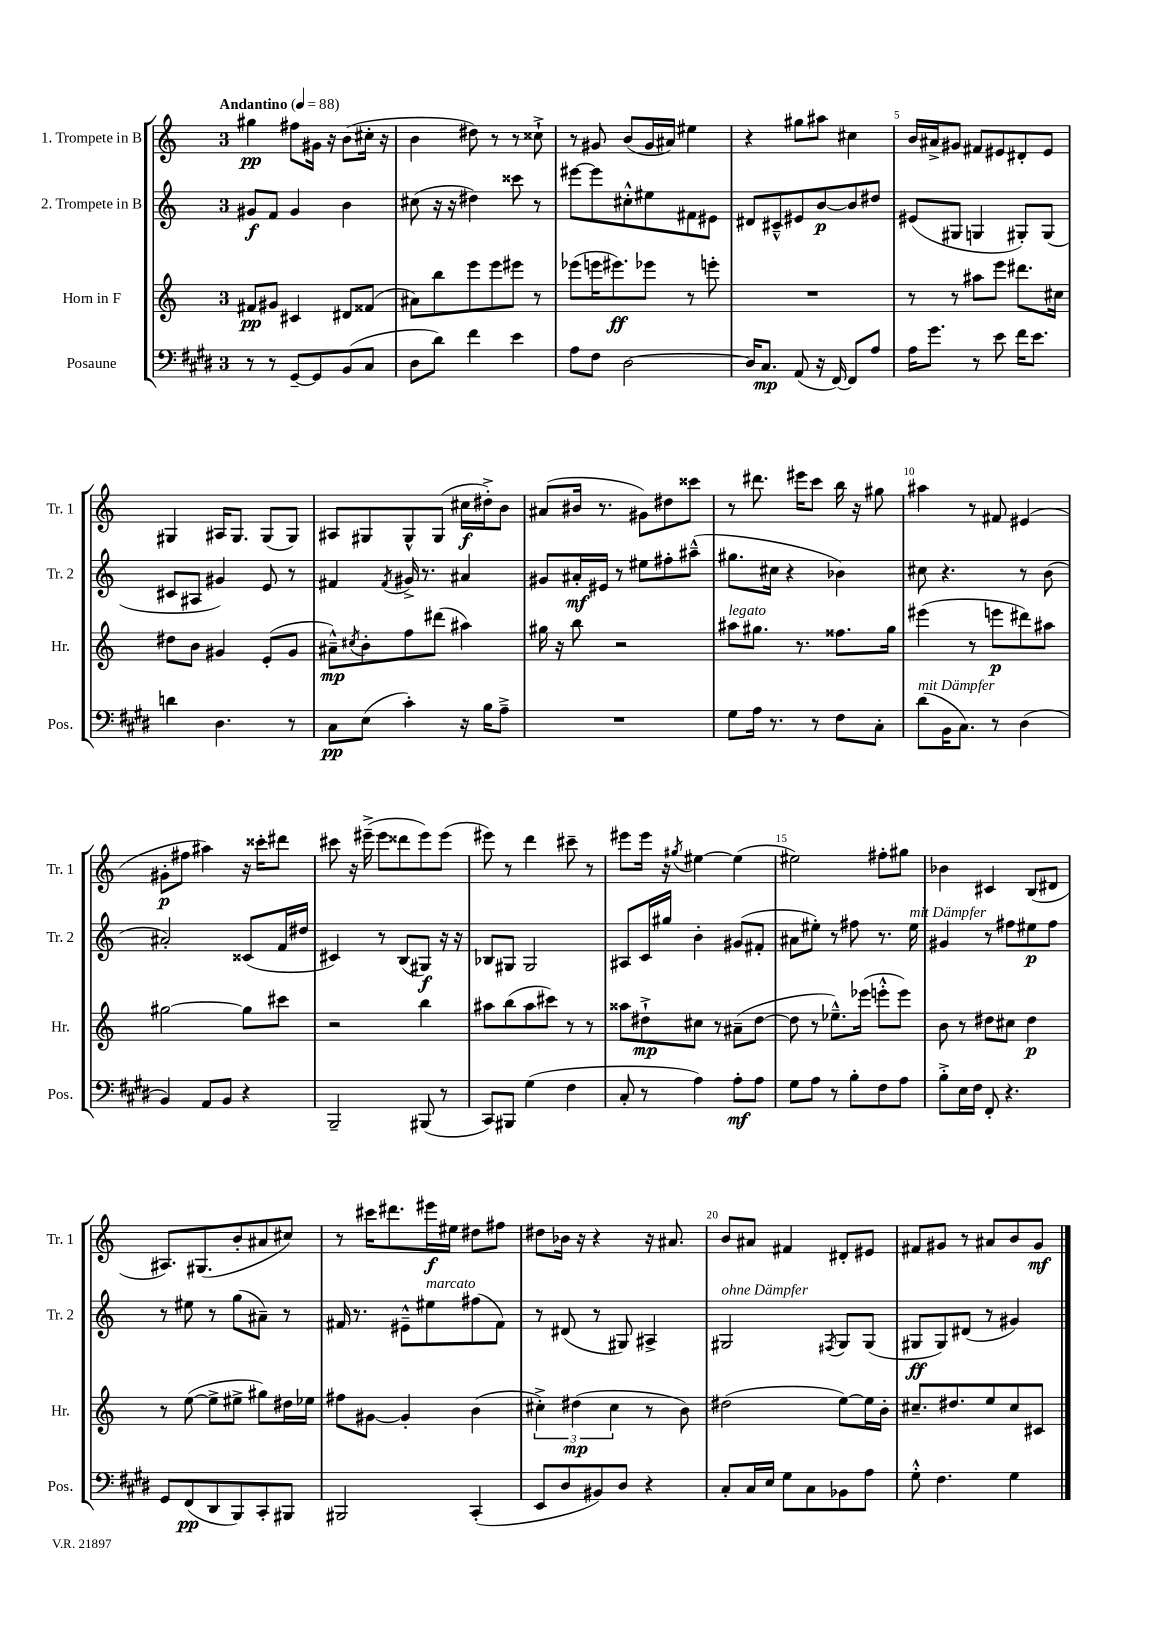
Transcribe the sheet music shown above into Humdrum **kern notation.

**kern	**dynam	**kern	**dynam	**kern	**dynam	**kern	**dynam
*part4	*part4	*part3	*part3	*part2	*part2	*part1	*part1
*staff4	*staff4	*staff3	*staff3	*staff2	*staff2	*staff1	*staff1
*I"Posaune	*	*I"Horn in F	*	*I"2. Trompete in B	*	*I"1. Trompete in B	*
*I'Pos.	*	*I'Hr.	*	*I'Tr. 2	*	*I'Tr. 1	*
*clefF4	*	*clefG2	*	*clefG2	*	*clefG2	*
*k[f#c#g#d#]	*	*k[]	*	*k[]	*	*k[]	*
*M3/4	*	*M3/4	*	*M3/4	*	*M3/4	*
*MM88	*	*MM88	*	*MM88	*	*MM88	*
=1	=1	=1	=1	=1	=1	=1	=1
!	!	!	!	!	!	!LO:TX:a:B:t=Andantino	!
8r	.	8f#X/L	pp	8g#X/L	f	4gg#X\	pp
8r	.	8g#X/J	.	8f/J	.	.	.
[8GG#~/L	.	4c#X/	.	4g#/	.	8ff#X\L	.
8GG#/]	.	.	.	.	.	16g#X\Jk	.
.	.	.	.	.	.	16r	.
(8BB/	.	8d#X/L	.	4b\	.	(8b\L	.
8C#/J	.	(8f##X/J	.	.	.	16cc#X'\Jk	.
.	.	.	.	.	.	16r	.
=2	=2	=2	=2	=2	=2	=2	=2
8D#\L	.	8a#X\L)	.	(8cc#X\	.	4b\	.
8d#\J)	.	8bb\	.	16r	.	.	.
.	.	.	.	16r	.	.	.
4f#\	.	8eee\	.	4dd#X\)	.	8dd#X\)	.
.	.	8eee\	.	.	.	8r	.
4e\	.	8eee#X\J	.	8ccc##X\	.	8r	.
.	.	8r	.	8r	.	8cc##X`^\	.
=3	=3	=3	=3	=3	=3	=3	=3
8A\L	.	(8eee-X\L	.	[8eee#X\L	.	8r	.
8F#\J	.	16eeen\K	.	8eee#\]	.	8g#X/	.
.	.	8.eee#X\)	ff	.	.	.	.
[2D#\	.	.	.	8cc#X'^^\	.	(8b/L	.
.	.	8eee-X\J	.	8ee#X\	.	16g#/L	.
.	.	.	.	.	.	16a#X/JJ)	.
.	.	8r	.	8f#X\	.	4ee#X\	.
.	.	8eeen'\	.	8e#X\J	.	.	.
=4	=4	=4	=4	=4	=4	=4	=4
16D#/KL]	.	2.r	.	8d#X/L	.	4r	.
8.C#/J	mp	.	.	.	.	.	.
.	.	.	.	8c#X~^^/	.	.	.
(8AA/	.	.	.	8e#X/	.	8gg#X\L	.
16r	.	.	.	[8b/	p	8aa#X\J	.
[16FF#/)	.	.	.	.	.	.	.
8FF#/L]	.	.	.	8b/]	.	4cc#X\	.
8A/J	.	.	.	8dd#X/J	.	.	.
=5	=5	=5	=5	=5	=5	=5	=5
16A\KL	.	8r	.	(8e#X/L	.	16b/LL	.
8.g#\J	.	.	.	.	.	16a#X^/J	.
.	.	8r	.	8G#X/J	.	8g#X/J	.
8r	.	8aa#X\L	.	4Gn/	.	8f#X/L	.
8e\	.	8eee\J	.	.	.	8e#X/	.
16f#\KL	.	8.ddd#X\L	.	8G#X'/L)	.	8d#X'/	.
8.e\J	.	.	.	.	.	.	.
.	.	.	.	(8G#/J	.	8e#/J	.
.	.	16cc#X\Jk	.	.	.	.	.
!!LO:LB:g=z
=6	=6	=6	=6	=6	=6	=6	=6
4dn\	.	8dd#X\L	.	8c#X/L	.	4G#X/	.
.	.	8b\J	.	8A#X/J	.	.	.
4.D#\	.	4g#X/	.	4g#X/)	.	16A#X/KL	.
.	.	.	.	.	.	8.G#/J	.
.	.	(8e'/L	.	8e/	.	(8G#/L	.
8r	.	8g#/J	.	8r	.	8G#/J)	.
=7	=7	=7	=7	=7	=7	=7	=7
8C#\L	pp	8a#X~^^\L)	mp	4f#X/	.	8A#X/L	.
.	.	8qcc#X/	.	.	.	.	.
(8E\J	.	8b'\	.	.	.	8G#X/	.
.	.	.	.	8qf#/	.	.	.
4c#'\)	.	8ff\	.	16g#X^/	.	8G#^^/	.
.	.	.	.	8.r	.	.	.
.	.	(8ddd#X\J	.	.	.	(8G#/J	.
16r	.	4aa#X\)	.	4a#X/	.	16cc#X\LL	f
16B\KL	.	.	.	.	.	16dd#X'^\J)	.
8A~^\J	.	.	.	.	.	8b\J	.
=8	=8	=8	=8	=8	=8	=8	=8
2.r	.	16gg#X\	.	8g#X/L	.	(8a#X/L	.
.	.	16r	.	.	.	.	.
.	.	8bb\	.	16a#X'/L	mf	16b#X/Jk	.
.	.	.	.	16e#X/JJ	.	8.r	.
.	.	2r	.	8r	.	.	.
.	.	.	.	8ee#X\L	.	8g#X\L)	.
.	.	.	.	8ff#X'\	.	8dd#X\	.
.	.	.	.	(8aa#X~^^\J	.	8ccc##X\J	.
=9	=9	=9	=9	=9	=9	=9	=9
!	!	!LO:TX:a:i:t=legato	!	!	!	!	!
8G#\L	.	8aa#X\L	.	8.gg#X\L	.	8r	.
16A\Jk	.	8.gg#X\J	.	.	.	8.ddd#X\	.
8.r	.	.	.	16cc#X\Jk	.	.	.
.	.	.	.	4r	.	.	.
.	.	8.r	.	.	.	16eee#X\KL	.
8r	.	.	.	.	.	8ccc\J	.
8F#\L	.	8.ff##X\L	.	4b-X\)	.	16bb\	.
.	.	.	.	.	.	16r	.
8C#'\J	.	.	.	.	.	8gg#X\	.
.	.	16gg#\Jk	.	.	.	.	.
=10	=10	=10	=10	=10	=10	=10	=10
!LO:TX:a:i:t=mit Dämpfer	!	!	!	!	!	!	!
(8d#\L	.	(4eee#X\	.	8cc#X\	.	4aa#X\	.
16BB\K	.	.	.	4.r	.	.	.
8.C#\J)	.	.	.	.	.	.	.
.	.	8r	.	.	.	8r	.
8r	.	8eeen\L	p	.	.	8f#X/	.
(4D#\	.	8ddd#X\)	.	8r	.	(4e#X/	.
.	.	8aa#X\J	.	(8b\	.	.	.
!!LO:LB:g=z
=11	=11	=11	=11	=11	=11	=11	=11
4BB/)	.	[2gg#X\	.	2a#X'/)	.	8g#X'\L	p
.	.	.	.	.	.	8ff#X\J	.
8AA/L	.	.	.	.	.	4aa#X\)	.
8BB/J	.	.	.	.	.	.	.
4r	.	8gg#\L]	.	(8c##X/L	.	16r	.
.	.	.	.	.	.	16ccc##X'\KL	.
.	.	8ccc#X\J	.	16f/L	.	8ddd#X\J	.
.	.	.	.	16dd#X/JJ	.	.	.
=12	=12	=12	=12	=12	=12	=12	=12
2BBB~/	.	2r	.	4c#X/)	.	8ccc#X\	.
.	.	.	.	.	.	16r	.
.	.	.	.	.	.	(16eee#X~^\	.
.	.	.	.	8r	.	8eee#\L	.
.	.	.	.	(8B/L	.	8ddd##X\	.
(8BBB#X/	.	4bb\	.	8G#X/J)	f	8eee#\)	.
8r	.	.	.	16r	.	(8eee#\J	.
.	.	.	.	16r	.	.	.
=13	=13	=13	=13	=13	=13	=13	=13
8CC#/L)	.	8aa#X\L	.	8B-X/L	.	8eee#X\)	.
8BBB#X/J	.	(8bb\	.	8G#X/J	.	8r	.
(4G#\	.	8aa#\	.	2G#/	.	4ddd\	.
.	.	8ccc#X\J)	.	.	.	.	.
4F#\	.	8r	.	.	.	8ccc#X~\	.
.	.	8r	.	.	.	8r	.
=14	=14	=14	=14	=14	=14	=14	=14
8C#'/	.	8aa##X\L	.	8A#X/L	.	8eee#X\L	.
8r	.	8dd#X`^\	mp	16c/L	.	16eee#\Jk	.
.	.	.	.	16gg#X/JJ	.	16r	.
.	.	.	.	.	.	8qgg#X/	.
4A\)	.	8cc#X\J	.	4b'\	.	[4ee#X\	.
.	.	8r	.	.	.	.	.
8A'\L	mf	(8a#X~\L	.	(8g#X/L	.	(4ee#\]	.
8A\J	.	[8dd#\J	.	8f#X'/J	.	.	.
=15	=15	=15	=15	=15	=15	=15	=15
8G#\L	.	8dd#\]	.	8a#X\L	.	2ee#X\)	.
8A\J	.	8r	.	8ee#X'\J)	.	.	.
8r	.	8.ee-X~^^\L)	.	8r	.	.	.
8B'\L	.	.	.	8ff#X\	.	.	.
.	.	(16eee-X\Jk	.	.	.	.	.
8F#\	.	8eeen'^^\L	.	8.r	.	8ff#X'\L	.
8A\J	.	8eee\J)	.	.	.	8gg#X\J	.
!	!	!	!	!LO:TX:a:i:t=mit Dämpfer	!	!	!
.	.	.	.	16ee#\	.	.	.
=16	=16	=16	=16	=16	=16	=16	=16
8B'^\L	.	8b\	.	4g#X/	.	4b-X\	.
16E\L	.	8r	.	.	.	.	.
16F#\JJ	.	.	.	.	.	.	.
8FF#'/	.	8dd#X\L	.	8r	.	4c#X/	.
4.r	.	8cc#X\J	.	8ff#X\L	.	.	.
.	.	4dd#\	p	8ee#X\	p	(8B/L	.
.	.	.	.	8ff#\J	.	8d#X/J	.
!!LO:LB:g=z
=17	=17	=17	=17	=17	=17	=17	=17
8GG#/L	.	8r	.	8r	.	8.A#X/L)	.
(8FF#/	pp	([8ee\	.	8ee#X\	.	.	.
.	.	.	.	.	.	(8.G#X/	.
8DD#/	.	8ee^\L]	.	8r	.	.	.
8BBB/)	.	8ee#X^\J	.	(8gg\L	.	8b'/	.
8CC#'/	.	8gg#X\L)	.	8a#X~\J)	.	8a#X/	.
8BBB#X/J	.	16dd#X\L	.	8r	.	8cc#X/J)	.
.	.	16ee-X\JJ	.	.	.	.	.
=18	=18	=18	=18	=18	=18	=18	=18
2BBB#X/	.	8ff#X\L	.	16f#X/	.	8r	.
.	.	.	.	8.r	.	.	.
.	.	[8g#X\J	.	.	.	16ccc#X\KL	.
.	.	.	.	.	.	8.ddd#X\	.
.	.	4g#'/]	.	8e#X~^^\L	.	.	.
!	!	!	!	!LO:TX:a:i:t=marcato	!	!	!
.	.	.	.	8ee#X\	.	16eee#X\L	f
.	.	.	.	.	.	16ee#X\JJ	.
(4CC#'/	.	(4b\	.	(8ff#X\	.	8dd#X\L	.
.	.	.	.	8f#\J)	.	8ff#X\J	.
=19	=19	=19	=19	=19	=19	=19	=19
8EE/L	.	6cc#X'^\)	.	8r	.	8dd#X\L	.
8D#/	.	.	.	(8d#X/	.	16b-X\Jk	.
.	.	(6dd#X\	mp	.	.	.	.
.	.	.	.	.	.	16r	.
8BB#X/)	.	.	.	8r	.	4r	.
.	.	6cc#\	.	.	.	.	.
8D#/J	.	.	.	8G#X/)	.	.	.
4r	.	8r	.	4A#X^/	.	16r	.
.	.	.	.	.	.	8.a#X/	.
.	.	8b\)	.	.	.	.	.
=20	=20	=20	=20	=20	=20	=20	=20
!	!	!	!	!LO:TX:a:i:t=ohne Dämpfer	!	!	!
8C#'/L	.	(2dd#X\	.	2G#X/	.	8b/L	.
16C#/L	.	.	.	.	.	8a#X/J	.
16E/JJ	.	.	.	.	.	.	.
8G#\L	.	.	.	.	.	4f#X/	.
8C#\	.	.	.	.	.	.	.
.	.	.	.	8qF#X/	.	.	.
8BB-X\	.	[8ee\L)	.	8G#/L	.	8d#X'/L	.
8A\J	.	16ee\L]	.	(8G#/J	.	8e#X/J	.
.	.	16b'\JJ	.	.	.	.	.
=21	=21	=21	=21	=21	=21	=21	=21
8G#'^^\	.	8.cc#X~/L	.	8G#X/L	ff	8f#X/L	.
4.F#\	.	.	.	8G#/)	.	8g#X/J	.
.	.	8.dd#X/	.	.	.	.	.
.	.	.	.	(8d#X/J	.	8r	.
.	.	8ee/	.	8r	.	8a#X/L	.
4G#\	.	8cc#/	.	4g#X/)	.	8b/	.
.	.	8c#X/J	.	.	.	8g#/J	mf
==	==	==	==	==	==	==	==
*-	*-	*-	*-	*-	*-	*-	*-
